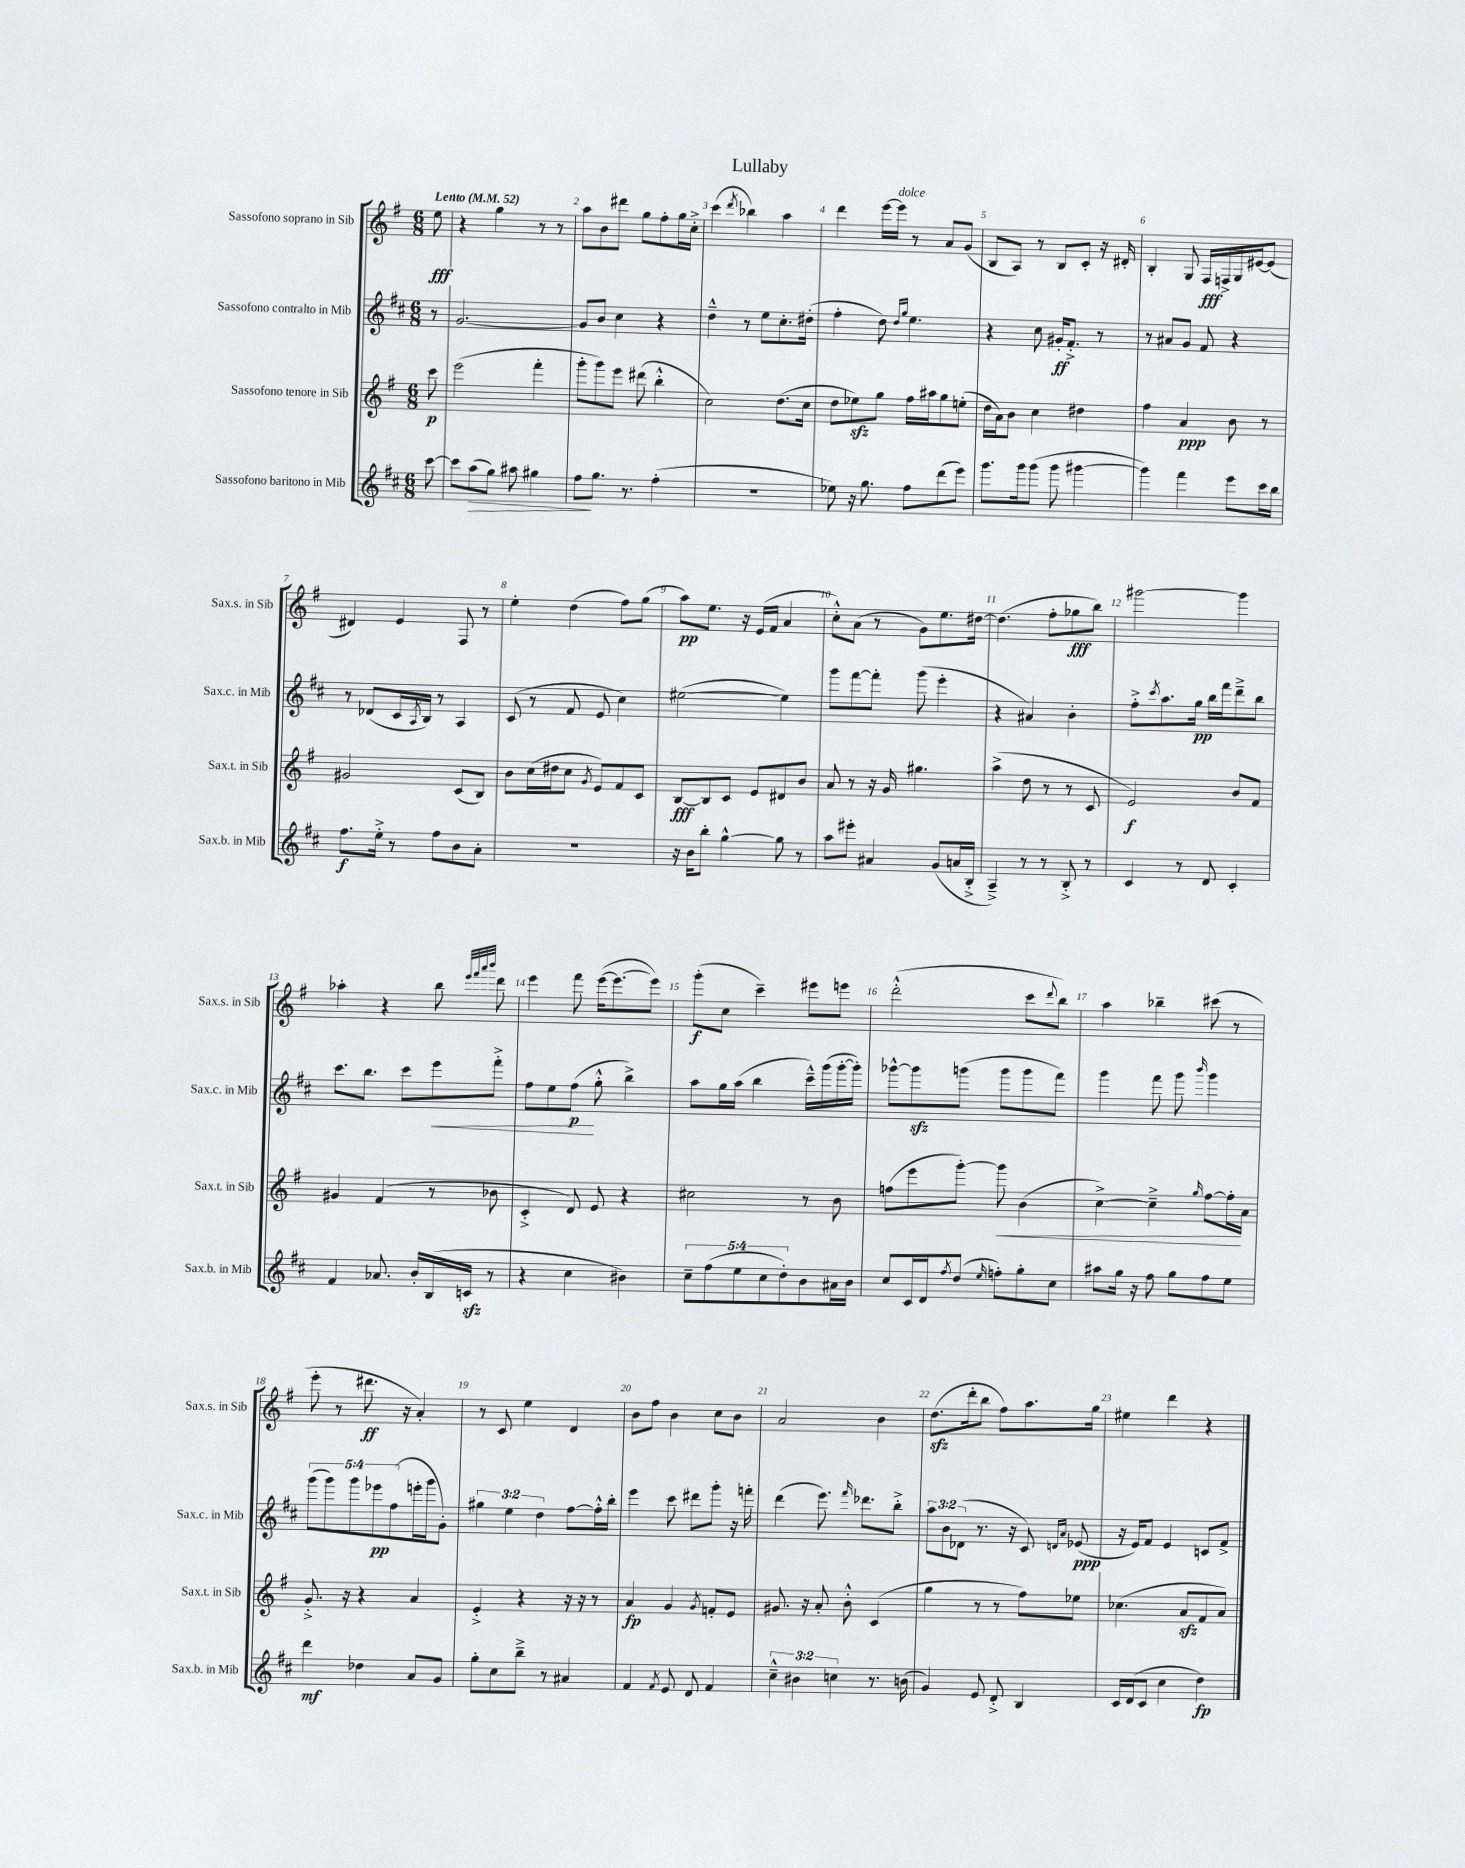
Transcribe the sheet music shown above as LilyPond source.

\header { title = "Lullaby" }
<<
\new StaffGroup <<
\new Staff = "s0" \with { instrumentName = "Sassofono soprano in Sib" shortInstrumentName = "Sax.s. in Sib" } {
    \clef treble \key g \major \numericTimeSignature \time 6/8 \partial 8 \tempo "Lento" 4 = 52
    e''8\fff |
    r4 g''4 r8 r8 |
    a''8 b'8 dis'''8 g''8 fis''8-. g''16 c''16-.-> |
    c'''4( \acciaccatura { d'''8 } bes''4) a''4 |
    d'''4 e'''16~ e'''16^\markup { \italic "dolce" } r8 a'8 g'8( |
    b8 a8) r8 b8 c'8-. r16 dis'16-. |
    b4-. g8 fis16\fff f16-> g16 eis'16~ eis'8( |
    dis'4) e'4 fis8 r8 |
    e''4-. d''4( fis''8) g''8( |
    a''8\pp) e''8. r16 e'16( fis'16 a'4 |
    c''8-.-^) a'8( r8 g'8) e''8. dis''16~ |
    dis''4.( fis''8-. ges''8\fff b''8) |
    gis'''2~ gis'''4 |
    aes''4-. r4 b''8 \grace { e'''32 fis'''32 a'''32 b'''32 } d'''8 |
    e'''4 fis'''8 e'''16~( e'''8.~ e'''8) |
    g'''8-.\f( c''8 c'''4--) eis'''8 e'''8 |
    d'''2-.-^( c'''8 \appoggiatura { d'''8 } b''8) |
    a''4 bes''4-- cis'''8( r8 |
    e'''8-. r8 dis'''8.\ff r16 a'4-.) |
    r8 c'8 e''4 d'4 |
    b'8 fis''8 b'4 c''8 b'8 |
    a'2 b'4 |
    d''8.\sfz( d'''16-. b''8 fis''8) a''8. g''16 |
    eis''4 d'''4 r4 \bar "|." |
}
\new Staff = "s1" \with { instrumentName = "Sassofono contralto in Mib" shortInstrumentName = "Sax.c. in Mib" } {
    \clef treble \key d \major \numericTimeSignature \time 6/8 \override Staff.TupletNumber.text = #tuplet-number::calc-fraction-text \partial 8
    r8 |
    g'2.~ |
    g'8 b'8 cis''4 r4 |
    d''4---^ r8 e''8 cis''8.-. dis''16-.( |
    fis''4-. d''8) \grace { d''16 g''16 } e''4. |
    r4 cis''8 gis'16-.\ff fis'8.-.-> r8 |
    r8 ais'8 g'8 fis'8 r4 |
    r8 des'8( cis'16 \acciaccatura { a8 } b16) r8 a4 |
    cis'8( r8 fis'8 e'8 cis''4) |
    eis''2~( eis''4) |
    g'''8 fis'''8~ fis'''8-. g'''8( e'''4-. |
    r4 ais'4) b'4-. |
    fis''8-.-> \acciaccatura { cis'''8 } a''8. g''16\pp b''16 fis'''16 d'''8---> b''8 |
    cis'''8. b''8. cis'''8 e'''8\< fis'''8-.-> |
    fis''8 e''8 fis''8\p\!( g''8-.-^ b''4->) |
    a''8 g''16 a''16( b''4 cis'''16---^) g'''16( g'''16~-. g'''16-.) |
    ges'''8~-^ ges'''8\sfz g'''8( g'''8 g'''8 fis'''8) |
    g'''4 fis'''8 g'''8 \grace { b'''16 } g'''4 |
    \tuplet 5/4 { g'''8( g'''8) g'''8 ees'''8\pp fis''8( } e'''16-. g'''16 g'8-.) |
    \tuplet 3/2 { gis''4 e''4 d''4 } fis''8~ fis''16-.-^ b''16-. |
    e'''4 cis'''8 dis'''8 g'''8-. r16 f'''16-. |
    d'''4( e'''8.) \grace { fis'''16 } des'''8. b''8-.-> |
    \tuplet 3/2 { a''8 b'8 des'8( } r8. r16 cis'8) \grace { d'16 a'16 } ees'8\ppp( |
    r16 e'16) fis'8 e'4 c'8 fis'8-> \bar "|." |
}
\new Staff = "s2" \with { instrumentName = "Sassofono tenore in Sib" shortInstrumentName = "Sax.t. in Sib" } {
    \clef treble \key g \major \numericTimeSignature \time 6/8 \partial 8
    c'''8\p |
    e'''2( fis'''4-. |
    g'''8-. g'''8) e'''8 dis'''8( b''4-.-^ |
    c''2) d''8.( c''16 |
    d''8 ees''8\sfz) g''8 fis''16 ais''16 g''8 e''8-.( |
    d''16 a'16) b'8 c''4 dis''4 |
    fis''4 a'4\ppp b'8 r8 |
    gis'2 c'8( b8) |
    b'8 c''16( dis''16 c''8 \acciaccatura { g'8 } e'8) fis'8 c'8 |
    b8~\fff b8 c'8 e'8 dis'8 b'8 |
    a'8 r8 r16 g'16 gis''4. |
    a''4->( d''8 r8 r8 c'8 |
    e'2\f) b'8 fis'8 |
    gis'4 fis'4( r8 bes'8 |
    c'4-.-> d'8) e'8 r4 |
    cis''2 r8 b'8 |
    f''8( e'''8 g'''8~-.) g'''8\< b'4( |
    c''4~->) c''4---> \grace { g''16 } fis''8~ fis''16-.\! a'16 |
    g'8.-.-> r16 r4 a'4 |
    e'4-.-> r4 r16 r16 r8 |
    a'4\fp g'4 \acciaccatura { g'8 } f'8-. e'8 |
    gis'8. r16 a'8-. b'8-.-^ c'4( |
    g''4 r8 r8 fis''8) ees''8 |
    ces''4.( a'8\sfz fis'8 a'8) \bar "|." |
}
\new Staff = "s3" \with { instrumentName = "Sassofono baritono in Mib" shortInstrumentName = "Sax.b. in Mib" } {
    \clef treble \key d \major \numericTimeSignature \time 6/8 \override Staff.TupletNumber.text = #tuplet-number::calc-fraction-text \partial 8
    cis'''8~ |
    cis'''8 a''8\>( g''8) ais''8 gis''4 |
    fis''8\! g''8. r8. fis''4-.( |
    R2. |
    ees''8) r16 g''8. fis''8 d'''8( e'''8) |
    g'''8. g'''16 g'''8( g'''8 gis'''4~ |
    gis'''4) fis'''4 e'''8 cis'''16 b''16 |
    fis''8.\f e''16-.-> r8 fis''8 b'8 a'8-. |
    R2. |
    r16 b'16 b''8-. g''4~-^ g''8 r8 |
    a''8 eis'''8-. ais'4 g'8( a'16 b16-.-> |
    a4--->) r8 r8 b8-.-> r8 |
    cis'4 r8 d'8 cis'4-. |
    fis'4 aes'8. b'16-. b16( c'16\sfz r8 |
    r4 cis''4 bis'4) |
    \tuplet 5/4 { cis''8-- fis''8( e''8 cis''8 d''8-.) } b'8 ais'16 b'16 |
    cis''8 cis'16 d'16 \acciaccatura { fis''8 } d''8( \grace { e''16 } f''8-.) g''8-. cis''8 |
    ais''8 g''16 r16 fis''8 g''8 fis''8 e''8 |
    d'''4\mf des''4 a'8 g'8 |
    g''8-. cis''8 b''8---> r8 ais'4 |
    fis'4 \acciaccatura { fis'8 } e'8 d'8 fis'4 |
    \tuplet 3/2 { cis''4---^ bis'4 c''4 } r8. b'16( |
    g'4) e'8 d'8-.-> b4 |
    cis'16 d'16( cis'8 cis''4 d''4\fp) \bar "|." |
}
>>
>>
\layout { \context { \Score \override BarNumber.break-visibility = ##(#f #t #t) barNumberVisibility = #all-bar-numbers-visible } }
